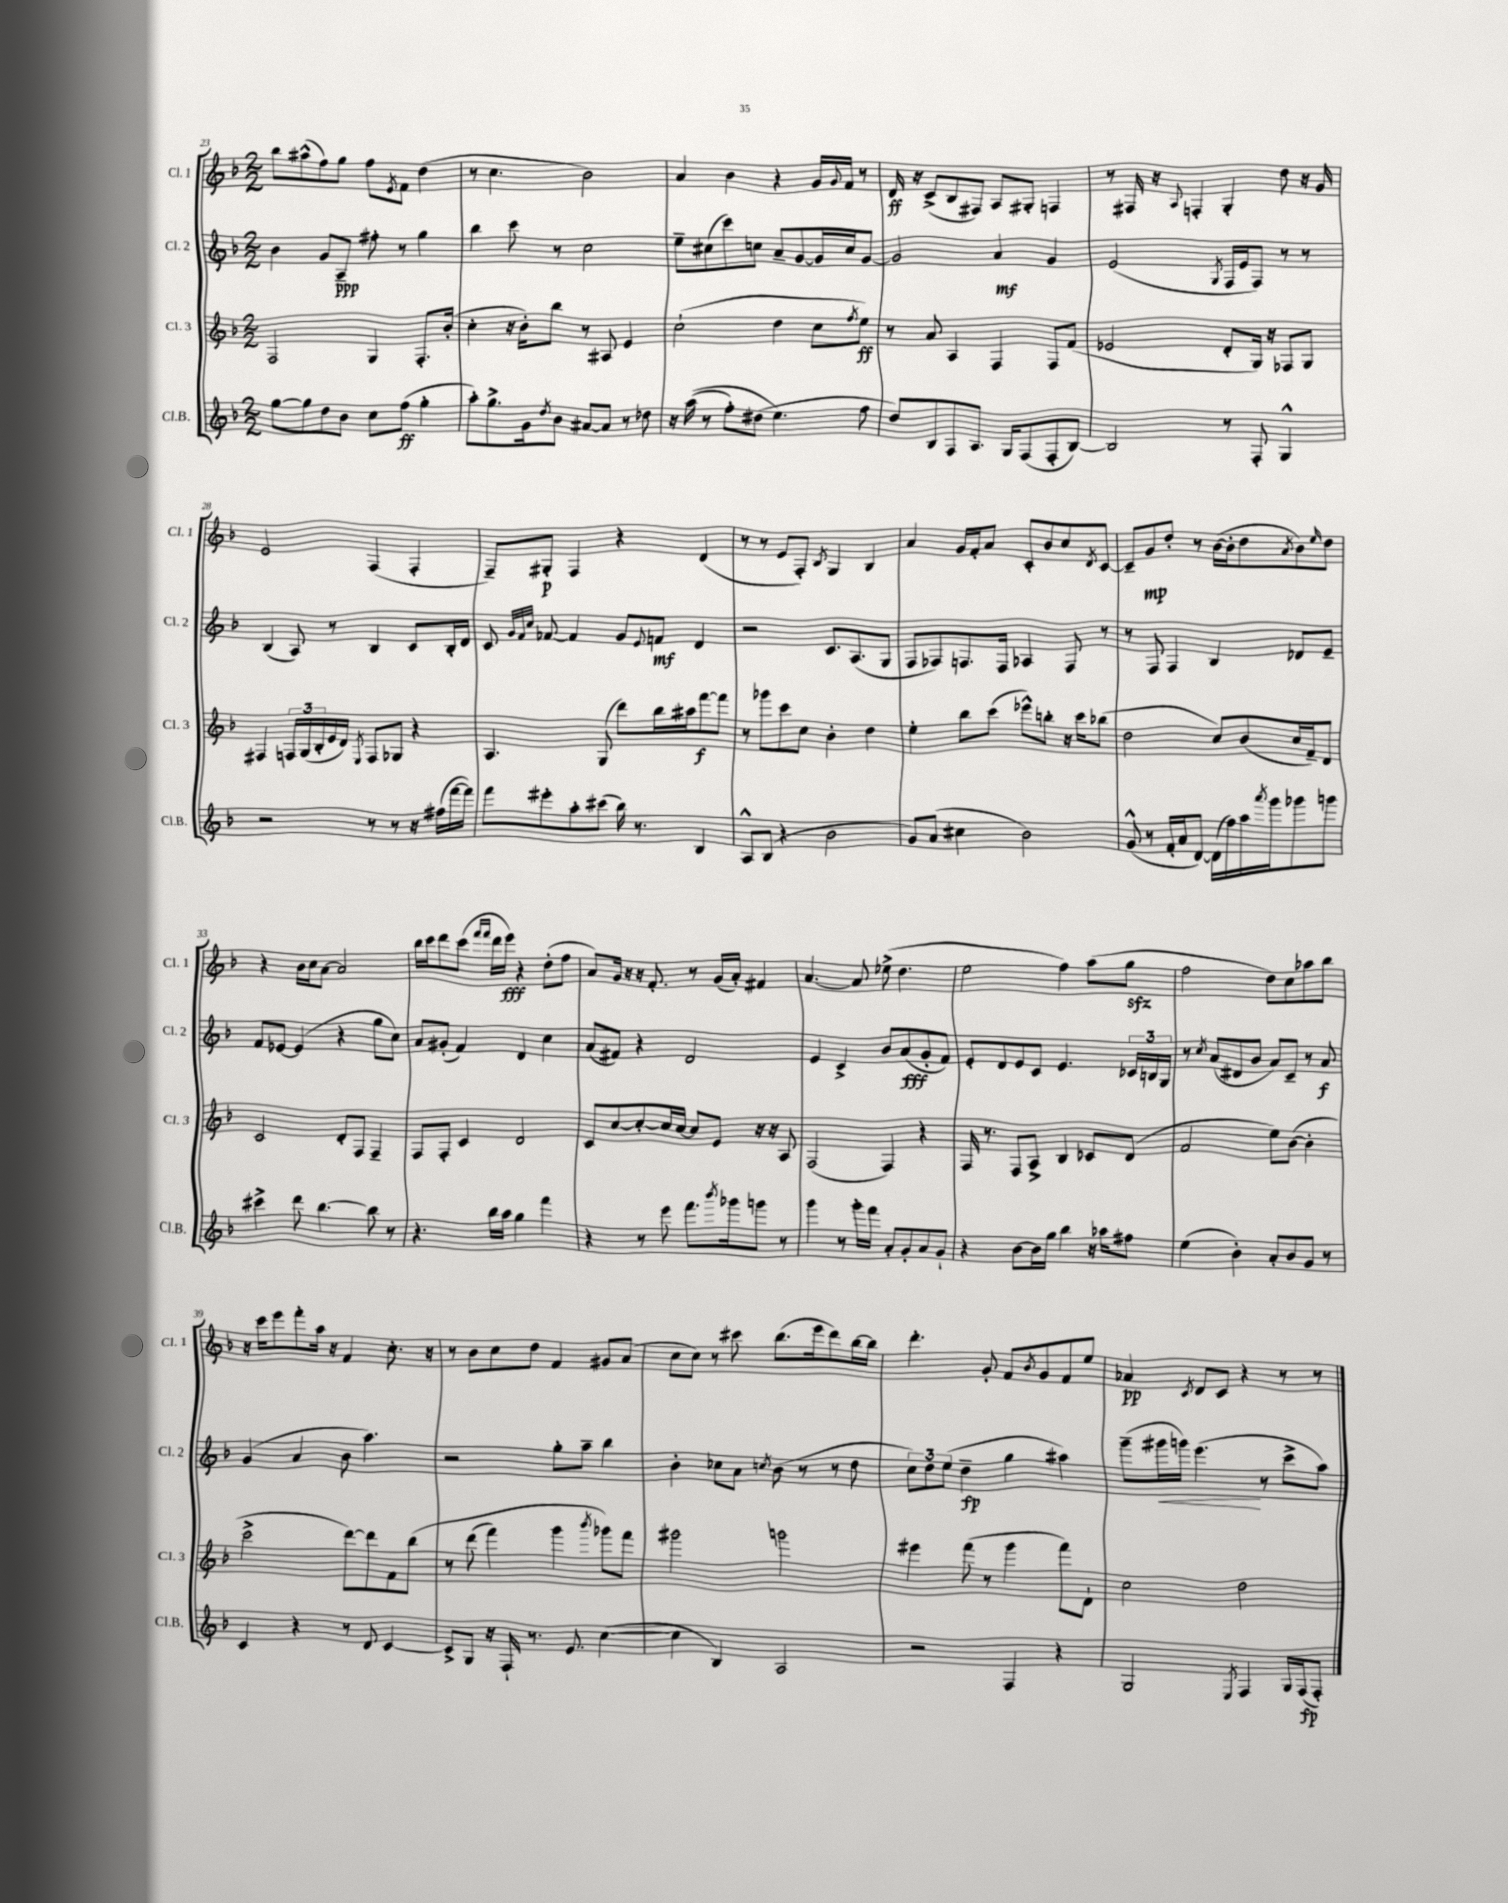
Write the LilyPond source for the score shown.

<<
\new StaffGroup <<
\new Staff = "s0" \with { instrumentName = "Cl. 1" shortInstrumentName = "Cl. 1" } {
    \clef treble \key f \major \numericTimeSignature \time 2/2
    bes''8 ais''8-^( f''8) g''8 f''8 \acciaccatura { e'8 } f'8 d''4( |
    r8 c''4. bes'2) |
    a'4 bes'4 r4 g'16 \appoggiatura { g'8 } f'16 r8 |
    d'16\ff r16 c'8->( bes8 fis8) a8 gis8-. f4 |
    r8 fis16 r16 \appoggiatura { a8 } f4-. g4-. d''8 r16 g'16 |
    e'2 f4( f4-. |
    f8--) gis8-.\p f4 r4 d'4( |
    r8 r8 e'8 f8-.) \acciaccatura { bes8 } g4 bes4 |
    a'4 g'16 f'16-. a'8 c'8-. bes'8 c''8 \acciaccatura { d'8 } c'8~ |
    c'8-- g'8\mp d''8-. r8 bes'16~( bes'16-. d''8 \acciaccatura { a'8 } bes'8) \grace { e''16 } d''8 |
    r4 bes'16 c''16 a'8~ a'2 |
    bes''16 c'''16 d'''8 c'''8( \grace { f'''16 f'''16 } d'''16 e'''16\fff) r4 d''8-.( f''8 |
    a'8) g'16 r16 r16 f'8.-. r8 g'16( a'16-.) fis'4 |
    a'4.~ a'8 ees''8->( d''4. |
    e''2 f''4) a''8( g''8\sfz |
    f''2 d''8) c''8 aes''8 bes''8 |
    r16 c'''16 e'''8 f'''8-. a''16 r16 f'4 c''8.-. r16 |
    r8 bes'8 c''8 d''8 f'4 gis'8 a'8( |
    c''8 c''8) r8 cis'''8 bes''8.( e'''16 d'''8) bes''16~ bes''16 |
    d'''4.-. g'8-. f'8 \acciaccatura { bes'8 } g'8 f'8 e''8 |
    aes'4\pp \acciaccatura { c'8 } d'8 c'8 r4 r8 r8 \bar "|." |
}
\new Staff = "s1" \with { instrumentName = "Cl. 2" shortInstrumentName = "Cl. 2" } {
    \clef treble \key f \major \numericTimeSignature \time 2/2
    bes'4 g'8 a8--\ppp fis''8-. r8 g''4 |
    bes''4 c'''8 r8 c''2 |
    e''8-- cis''8( c'''8) c''8 a'8-- g'8~ g'16 c''16 g'8~ |
    g'2 a'4\mf g'4 |
    e'2( \acciaccatura { g8 } f16 e'16 f8) r8 r8 |
    bes4( a8) r8 bes4 c'8 bes16-. d'16 |
    c'8 \grace { g'32 f'32 c''32 } fes'8~ fes'4 g'8 \appoggiatura { e'8 } f'8\mf d'4 |
    r2 c'8. a8.( g8 |
    f8 fes8) f8. f16 aes4 f8 r8 |
    r8 f8 f4 bes4 des'8 e'8-- |
    f'8 ees'8~ ees'4( r4 g''8 c''8) |
    a'8 gis'8-.( f'4) d'4 c''4 |
    a'8( fis'8) r4 d'2 |
    e'4 c'4-> bes'8 a'8\fff( g'8-. f'8) |
    e'8-. d'8 e'8 c'8 e'4. \tuplet 3/2 { ces'16 b16 g16 } |
    r8 \acciaccatura { c''8 } a'8( dis'8 bes'8 a'8) c'8-- r8 a'8\f |
    g'4( a'4 bes'8 a''4.) |
    r2 g''8-. a''8-- bes''4 |
    bes'4-. ces''8 a'8 \acciaccatura { c''8 } bes'8( r8 r8 d''8 |
    \tuplet 3/2 { c''8) d''8 e''8( } d''4--\fp g''4 ais''4) |
    g'''8--( gis'''16\< g'''16) e'''4.\!( r8 c'''8-> a''8) \bar "|." |
}
\new Staff = "s2" \with { instrumentName = "Cl. 3" shortInstrumentName = "Cl. 3" } {
    \clef treble \key f \major \numericTimeSignature \time 2/2
    f2 g4 f8.-. bes'16-.( |
    c''4-. r16 bes'16-.) bes''8 r8 ais8 e'4 |
    c''2-!( d''4 c''8 \acciaccatura { f''8 } e''8\ff) |
    r8 a'8 a4 f4 f8 f'8( |
    ees'2 d'8-. g16) r16 fes8 g8 |
    fis4 \tuplet 3/2 { f16 g16( bes16-. } e'16 d'16) \acciaccatura { e8 } f8 ges8 r4 |
    a4. g8( d'''8) bes''16 ais''16 f'''8~\f f'''8 |
    r8 ges'''8 c'''8 c''8 bes'4-. d''4 |
    e''4-. bes''8 c'''8( ees'''8-^) b''8-. r16 c'''16 bes''8( |
    d''2 c''8) bes'8( c''16 f'16--) d'8 |
    c'2 d'8-. f8 f4-- |
    f8 f8-. c'4 d'2 |
    c'8 c''8~ c''8~-. c''16 c''16~ c''8 e'8 r16 r16 a8 |
    f2( f4) r4 |
    f16 r8. f8 a8-> bes4 ces'8 d'8( |
    f'2 e''8) bes'8~( bes'4-. |
    c'''2-> d'''8~) d'''8 f'8 bes''8\( |
    r8 d'''8( f'''4) g'''4 \acciaccatura { bes'''8 } ges'''8\) f'''8 |
    gis'''2 g'''2 |
    eis'''4 f'''8( r8 g'''4 f'''8) d'8-! |
    c''2 d''2 \bar "|." |
}
\new Staff = "s3" \with { instrumentName = "Cl.B." shortInstrumentName = "Cl.B." } {
    \clef treble \key f \major \numericTimeSignature \time 2/2
    g''8~ g''8 d''8 bes'8 c''8 f''8\ff( g''4-. |
    a''8-.) g''8.-> g'16 \acciaccatura { d''8 } bes'8 ais'8~ ais'8 r8 des''8 |
    r16 a''16(\( r8 f''8-.) dis''8( e''4.\) f''8 |
    d''8) bes8 f8 a8. g16 f8( f8-. bes8~) |
    bes2 r8 f8-. g4-^ |
    r2 r8 r8 r16 fis''16( f'''16~ f'''16) |
    f'''8 eis'''8-. a''8-. cis'''8( bes''16) r8. bes4 |
    a8-^ bes8( r4 bes'2 |
    g'8) a'8( cis''4 bes'2) |
    g'8-^( r8 f'16-. a'16 d'8~) d'16( f''16) a''16 \acciaccatura { a'''8 } g'''16 ges'''8 g'''8 |
    cis'''4-> d'''8 bes''4.~ bes''8 r8 |
    r4. bes''16 a''16 g''4 f'''4 |
    r4 r8 e'''8 f'''8. \acciaccatura { bes'''8 } ges'''16 g'''8 r8 |
    g'''4 r8 g'''16-. f'''16 a'8-. g'8-. a'8 g'8-! |
    r4 bes'8~ bes'16 g''16 bes''4 r16 aes''16 fis''8 |
    e''4( bes'4-.) a'8-. bes'8 g'8 r8 |
    c'4 r4 r8 d'8 c'4~ |
    c'8-> g8 r16 f16-! r8. e'8. c''4~( |
    c''4 bes4) a2 |
    r2 f4 r4 |
    g2 \acciaccatura { e8 } f4 g16 f16\fp( f8-.) \bar "|." |
}
>>
>>
\layout { \context { \Score currentBarNumber = #23 } }
